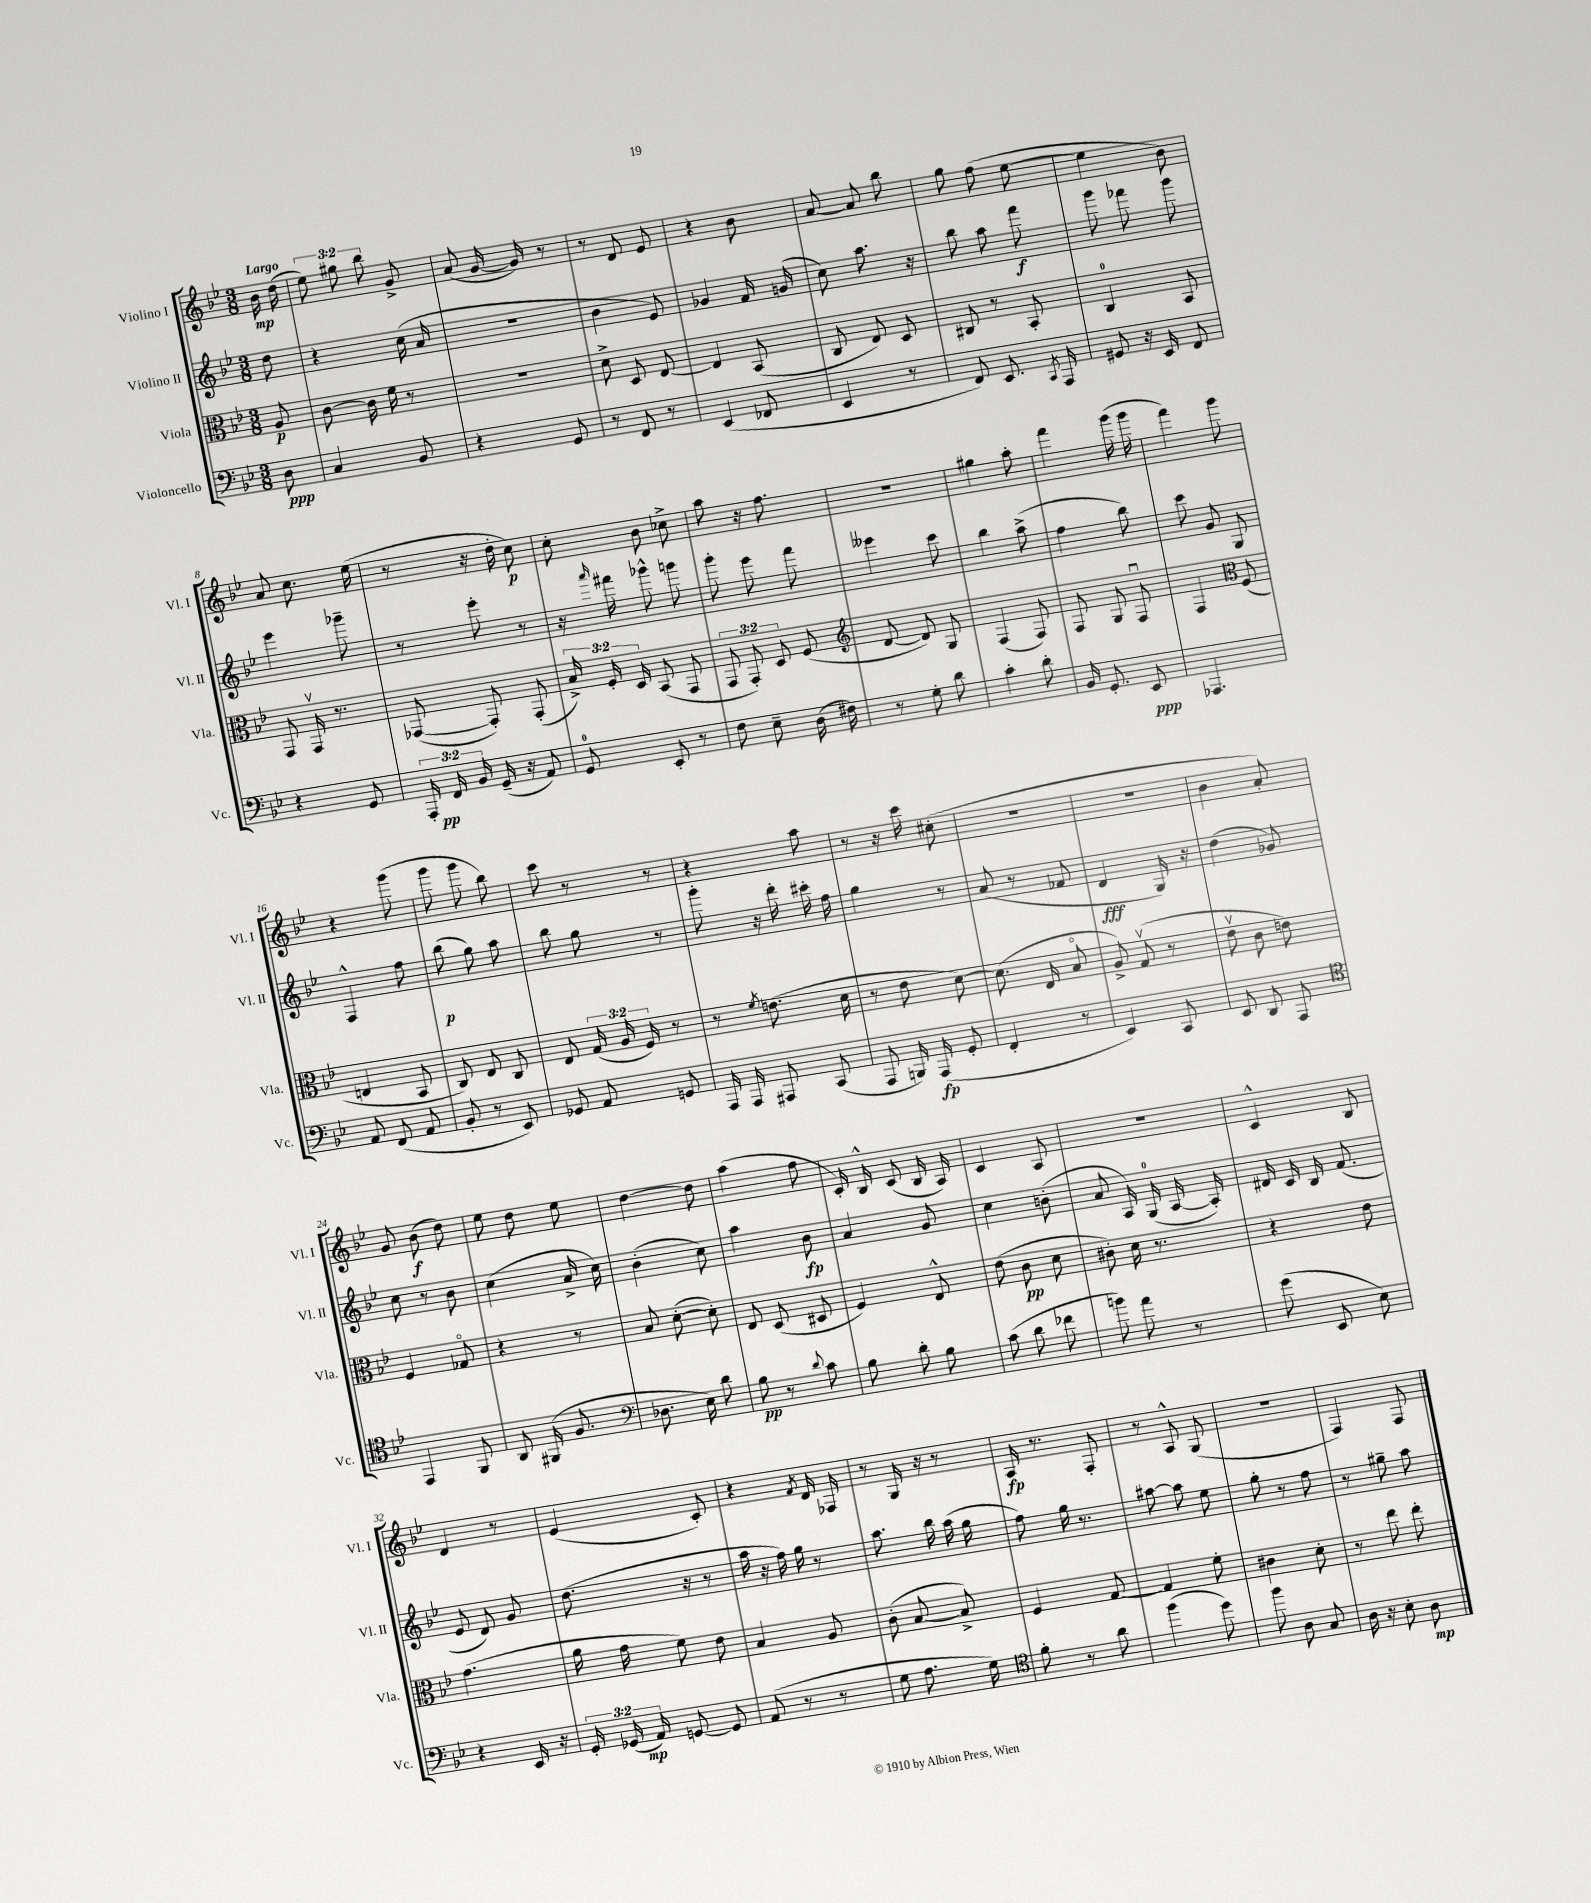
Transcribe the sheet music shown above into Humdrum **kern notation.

**kern	**dynam	**kern	**dynam	**kern	**dynam	**kern	**dynam
*part4	*part4	*part3	*part3	*part2	*part2	*part1	*part1
*staff4	*staff4	*staff3	*staff3	*staff2	*staff2	*staff1	*staff1
*I"Violoncello	*	*I"Viola	*	*I"Violino II	*	*I"Violino I	*
*I'Vc.	*	*I'Vla.	*	*I'Vl. II	*	*I'Vl. I	*
*clefF4	*	*clefC3	*	*clefG2	*	*clefG2	*
*k[b-e-]	*	*k[b-e-]	*	*k[b-e-]	*	*k[b-e-]	*
*M3/8	*	*M3/8	*	*M3/8	*	*M3/8	*
=	=	=	=	=	=	=	=
!	!	!	!	!	!	!LO:TX:a:B:t=Largo	!
8D\	ppp	8A/	p	8dd\	.	16b-\	mp
.	.	.	.	.	.	(16dd\	.
=1	=1	=1	=1	=1	=1	=1	=1
4C/	.	[8c\	.	4r	.	12ee-\)	.
.	.	.	.	.	.	12gg#X\	.
.	.	16c\]	.	.	.	.	.
.	.	.	.	.	.	12bb-\	.
.	.	16f\	.	.	.	.	.
8BB-/	.	8r	.	(16cc\	.	8g^/	.
.	.	.	.	16a/	.	.	.
=2	=2	=2	=2	=2	=2	=2	=2
4r	.	4.r	.	4.r	.	(8a/	.
.	.	.	.	.	.	[16g/	.
.	.	.	.	.	.	16g/])	.
8GG/	.	.	.	.	.	8r	.
=3	=3	=3	=3	=3	=3	=3	=3
8r	.	8d^\	.	4b-\	.	8r	.
8FF/	.	8D/	.	.	.	8d/	.
8r	.	[8E-/	.	8e-/)	.	8e-/	.
=4	=4	=4	=4	=4	=4	=4	=4
(4EE-/	.	4E-/]	.	4g-X/	.	4r	.
8FF-X/	.	(8BB-/	.	16f/	.	8b-\	.
.	.	.	.	(16gn/	.	.	.
=5	=5	=5	=5	=5	=5	=5	=5
4EE-/	.	8C/	.	8cc\)	.	[8a/	.
.	.	8E-/)	.	8.aa\	.	8a/]	.
8r	.	8D/	.	.	.	8bb-\	.
.	.	.	.	16r	.	.	.
=6	=6	=6	=6	=6	=6	=6	=6
8FF/)	.	8C#X/	.	8bb-\	.	8gg\	.
8.EE-/	.	8r	.	8aa\	.	(8ff\	.
.	.	8BB-'/	.	8fff\	f	[8ee-\	.
8qCC/	.	.	.	.	.	.	.
16AAA/	.	.	.	.	.	.	.
=7	=7	=7	=7	=7	=7	=7	=7
8GG#X/	.	4C/	.	8ggg\	.	4ee-\]	.
16r	.	.	.	8fff-X\	.	.	.
16EE-/	.	.	.	.	.	.	.
8FF/	.	8BB-/	.	8ggg\	.	8b-\)	.
!!LO:LB:g=z
=8	=8	=8	=8	=8	=8	=8	=8
4r	.	8GG/	.	4eee-\	.	8a/	.
.	.	16GGv/	.	.	.	8.cc\	.
.	.	8.r	.	.	.	.	.
8GG/	.	.	.	8ggg-X~\	.	.	.
.	.	.	.	.	.	(16ee-\	.
=9	=9	=9	=9	=9	=9	=9	=9
24AAA'/	.	([8GG-X/	.	8r	.	8r	.
24FF/	pp	.	.	.	.	.	.
24BB-/	.	.	.	.	.	.	.
(16GG~/	.	8GG-'/])	.	8eee-'\	.	16r	.
16r	.	.	.	.	.	16dd'\	.
8AA/)	.	(8GG-'/	.	8r	.	8cc\)	p
=10	=10	=10	=10	=10	=10	=10	=10
8GG/	.	24B-^/)	.	16r	.	8cc'\	.
.	.	24F'/	.	.	.	.	.
.	.	.	.	16qqaaa/	.	.	.
.	.	.	.	16fff#X\	.	.	.
.	.	24D/	.	.	.	.	.
8EE-'/	.	(8BB-/	.	8ggg-X^^\	.	8b-\	.
8r	.	8GG/	.	8gggn\	.	8cc-X^\	.
=11	=11	=11	=11	=11	=11	=11	=11
8F\	.	12GG/	.	8ggg'\	.	8aa\	.
.	.	12GG'/)	.	.	.	.	.
8E-~\	.	.	.	8eee-\	.	16r	.
.	.	12D/	.	.	.	.	.
.	.	.	.	.	.	8.ff\	.
(16D\	.	(8F/	.	8fff\	.	.	.
16F#X\)	.	.	.	.	.	.	.
=12	=12	=12	=12	=12	=12	=12	=12
*	*	*clefG2	*	*	*	*	*
8r	.	[8d/	.	4eee--X\	.	4.r	.
8G'\	.	8d/])	.	.	.	.	.
8d\	.	8G/	.	8ccc\	.	.	.
=13	=13	=13	=13	=13	=13	=13	=13
4c'\	.	(4F/	.	4bb-\	.	4gg#X\	.
8d'\	.	8F/)	.	(8aa^\	.	8aa'\	.
=14	=14	=14	=14	=14	=14	=14	=14
16BB-/	.	8F/	.	4ff\	.	4fff\	.
8.GG'/	.	.	.	.	.	.	.
.	.	8G/	.	.	.	.	.
8EE-/	ppp	8Fu/	.	8bb-\)	.	(16ggg\	.
.	.	.	.	.	.	16ggg\	.
=15	=15	=15	=15	=15	=15	=15	=15
4.AAA-X/	.	4F/	.	8ccc\	.	4fff\)	.
.	.	.	.	8g/	.	.	.
*	*	*clefC3	*	*	*	*	*
.	.	(8F/	.	8G/	.	8ggg\	.
!!LO:LB:g=z
=16	=16	=16	=16	=16	=16	=16	=16
8AA/	.	4En/	.	4F^^/	.	4r	.
(8FF/	.	.	.	.	.	.	.
8AA/	.	8BB-/	.	8ff\	.	(8ggg\	.
=17	=17	=17	=17	=17	=17	=17	=17
8BB-'/	.	8C/)	.	(8bb-\	p	8ggg\	.
8r	.	8E-/	.	8gg\)	.	8ggg\	.
8EE-/)	.	8C/	.	8aa\	.	8bb-\)	.
=18	=18	=18	=18	=18	=18	=18	=18
8GG-X/	.	8E-/	.	8bb-\	.	8ccc\	.
8AA/	.	(24G/	.	8gg\	.	8r	.
.	.	24A/	.	.	.	.	.
.	.	24F/)	.	.	.	.	.
8GGn/	.	8r	.	8r	.	8r	.
=19	=19	=19	=19	=19	=19	=19	=19
16AAA/	.	8r	.	8ggg'\	.	4r	.
16AAA/	.	.	.	.	.	.	.
.	.	8qf/	.	.	.	.	.
8AAA#X/	.	(8.en\	.	16r	.	.	.
.	.	.	.	16ddd'\	.	.	.
(8CC/	.	.	.	16ccc#X'\	.	8aa\	.
.	.	16d\	.	16ff\	.	.	.
=20	=20	=20	=20	=20	=20	=20	=20
8AAA/	.	8r	.	4gg\	.	8r	.
16BBBn/)	.	8e-\	.	.	.	16r	.
(16AAA/	fp	.	.	.	.	16ccc\	.
8GG'/	.	[8d\)	.	8r	.	(8cc#X'\	.
=21	=21	=21	=21	=21	=21	=21	=21
4FF'/	.	(8.d\]	.	(8a/	.	4.r	.
.	.	.	.	8r	.	.	.
.	.	16E-/	.	.	.	.	.
8r	.	8B-/	.	8f-X/	.	.	.
=22	=22	=22	=22	=22	=22	=22	=22
4EE-/)	.	8A^/)	.	4d/	fff	4.r	.
.	.	(8Gv/	.	.	.	.	.
8CC/	.	8r	.	16G/)	.	.	.
.	.	.	.	16r	.	.	.
=23	=23	=23	=23	=23	=23	=23	=23
8EE-/	.	8e-v\	.	(4dd\	.	4b-\	.
8DD/	.	8c\	.	.	.	.	.
8AAA/	.	8en\)	.	8g-X/)	.	8a'/)	.
!!LO:LB:g=z
=24	=24	=24	=24	=24	=24	=24	=24
*clefC4	*	*	*	*	*	*	*
4EE-/	.	4F/	.	8cc\	.	8g/	.
.	.	.	.	8r	.	(8b-\	f
8FF/	.	8G-X/	.	8b-\	.	8dd\)	.
=25	=25	=25	=25	=25	=25	=25	=25
8AA/	.	4r	.	(4cc\	.	8ee-\	.
(16FF#X/	.	.	.	.	.	8dd\	.
8.F/	.	.	.	.	.	.	.
.	.	8r	.	16a^/	.	8ee-\	.
.	.	.	.	16cc\)	.	.	.
=26	=26	=26	=26	=26	=26	=26	=26
*clefF4	*	*	*	*	*	*	*
8.D-X\	.	8B-/	.	(4b-'\	.	[4dd\	.
.	.	([8d'\	.	.	.	.	.
16E-\)	.	.	.	.	.	.	.
8d\	.	8d'\])	.	8cc\)	.	8dd\]	.
=27	=27	=27	=27	=27	=27	=27	=27
8B-\	pp	8E-/	.	4aa\	.	(4aa\	.
8r	.	(8D/	.	.	.	.	.
8qqd/	.	.	.	.	.	.	.
8c\	.	8D#X/	.	8b-\	fp	8ff\	.
=28	=28	=28	=28	=28	=28	=28	=28
8B-\	.	4F/)	.	4a/	.	16c'/)	.
.	.	.	.	.	.	16B-^^/	.
8d'\	.	.	.	.	.	(8c/	.
8B-\	.	8E-^^/	.	8g/	.	16B-/	.
.	.	.	.	.	.	16A/)	.
=29	=29	=29	=29	=29	=29	=29	=29
(8c\	.	(8e-\	.	4cc\	.	4c/	.
8d\	.	8c\	pp	.	.	.	.
8f-X\	.	8d\	.	(8bn'\	.	8A/	.
=30	=30	=30	=30	=30	=30	=30	=30
8bn\)	.	8c#X'\)	.	8a/	.	4.r	.
8a\	.	16d\	.	16A/)	.	.	.
.	.	8.r	.	(16G/	.	.	.
8r	.	.	.	[16A/	.	.	.
.	.	.	.	16A'/])	.	.	.
=31	=31	=31	=31	=31	=31	=31	=31
(8g\	.	4r	.	16d#X/	.	4c^^/	.
.	.	.	.	16c/	.	.	.
8EE-/	.	.	.	16B-/	.	.	.
.	.	.	.	(8.f/	.	.	.
8E-\)	.	8e-\	.	.	.	8B-/	.
!!LO:LB:g=z
=32	=32	=32	=32	=32	=32	=32	=32
4r	.	(4.g\	.	8e-/	.	4d/	.
.	.	.	.	8d/)	.	.	.
16EE-/	.	.	.	8g/	.	8r	.
16r	.	.	.	.	.	.	.
=33	=33	=33	=33	=33	=33	=33	=33
24GG'/	.	16a\	.	(8.dd\	.	(4e-/	.
(24GG-X/	.	.	.	.	.	.	.
.	.	16g\	.	.	.	.	.
24AA/)	mp	.	.	.	.	.	.
[8GGn/	.	8f\)	.	.	.	.	.
.	.	.	.	16r	.	.	.
8GG/]	.	8e-\	.	8r	.	8c'/)	.
=34	=34	=34	=34	=34	=34	=34	=34
(8AA/	.	4B-/	.	16aa\	.	4r	.
.	.	.	.	16r	.	.	.
8r	.	.	.	16ff\)	.	.	.
.	.	.	.	16gg\	.	.	.
.	.	.	.	.	.	8qf/	.
8r	.	8A/	.	8r	.	16d/	.
.	.	.	.	.	.	16F-X/	.
=35	=35	=35	=35	=35	=35	=35	=35
8G\	.	(8c'\	.	8.aa\	.	8r	.
8.A\	.	[8B-/	.	.	.	16G/	.
.	.	.	.	16bb-\	.	16r	.
.	.	8B-^/])	.	(16aa\	.	8r	.
16G\)	.	.	.	16gg\	.	.	.
=36	=36	=36	=36	=36	=36	=36	=36
*clefC4	*	*	*	*	*	*	*
8f'\	.	4F/	.	8ff\)	.	16A/	fp
.	.	.	.	.	.	8.r	.
8r	.	.	.	16gg\	.	.	.
.	.	.	.	8.r	.	.	.
8a\	.	[8G/	.	.	.	8F'/	.
=37	=37	=37	=37	=37	=37	=37	=37
(4ff\	.	4G/]	.	[8aa#X\	.	8r	.
.	.	.	.	8aa#\]	.	8A^^/	.
8dd\)	.	8f'\	.	8ee-\	.	(8G/	.
=38	=38	=38	=38	=38	=38	=38	=38
8ff\	.	4c#X\	.	8gg'\	.	4.r	.
8A\	.	.	.	8r	.	.	.
8G/	.	8d'\	.	8ff\	.	.	.
=39	=39	=39	=39	=39	=39	=39	=39
16A\	.	8r	.	8r	.	4F/)	.
16r	.	.	.	.	.	.	.
8B-'\	.	8ee-\	.	8gg#X~\	.	.	.
8A\	mp	8ee-'\	.	8aa\	.	8F/	.
==	==	==	==	==	==	==	==
*-	*-	*-	*-	*-	*-	*-	*-
